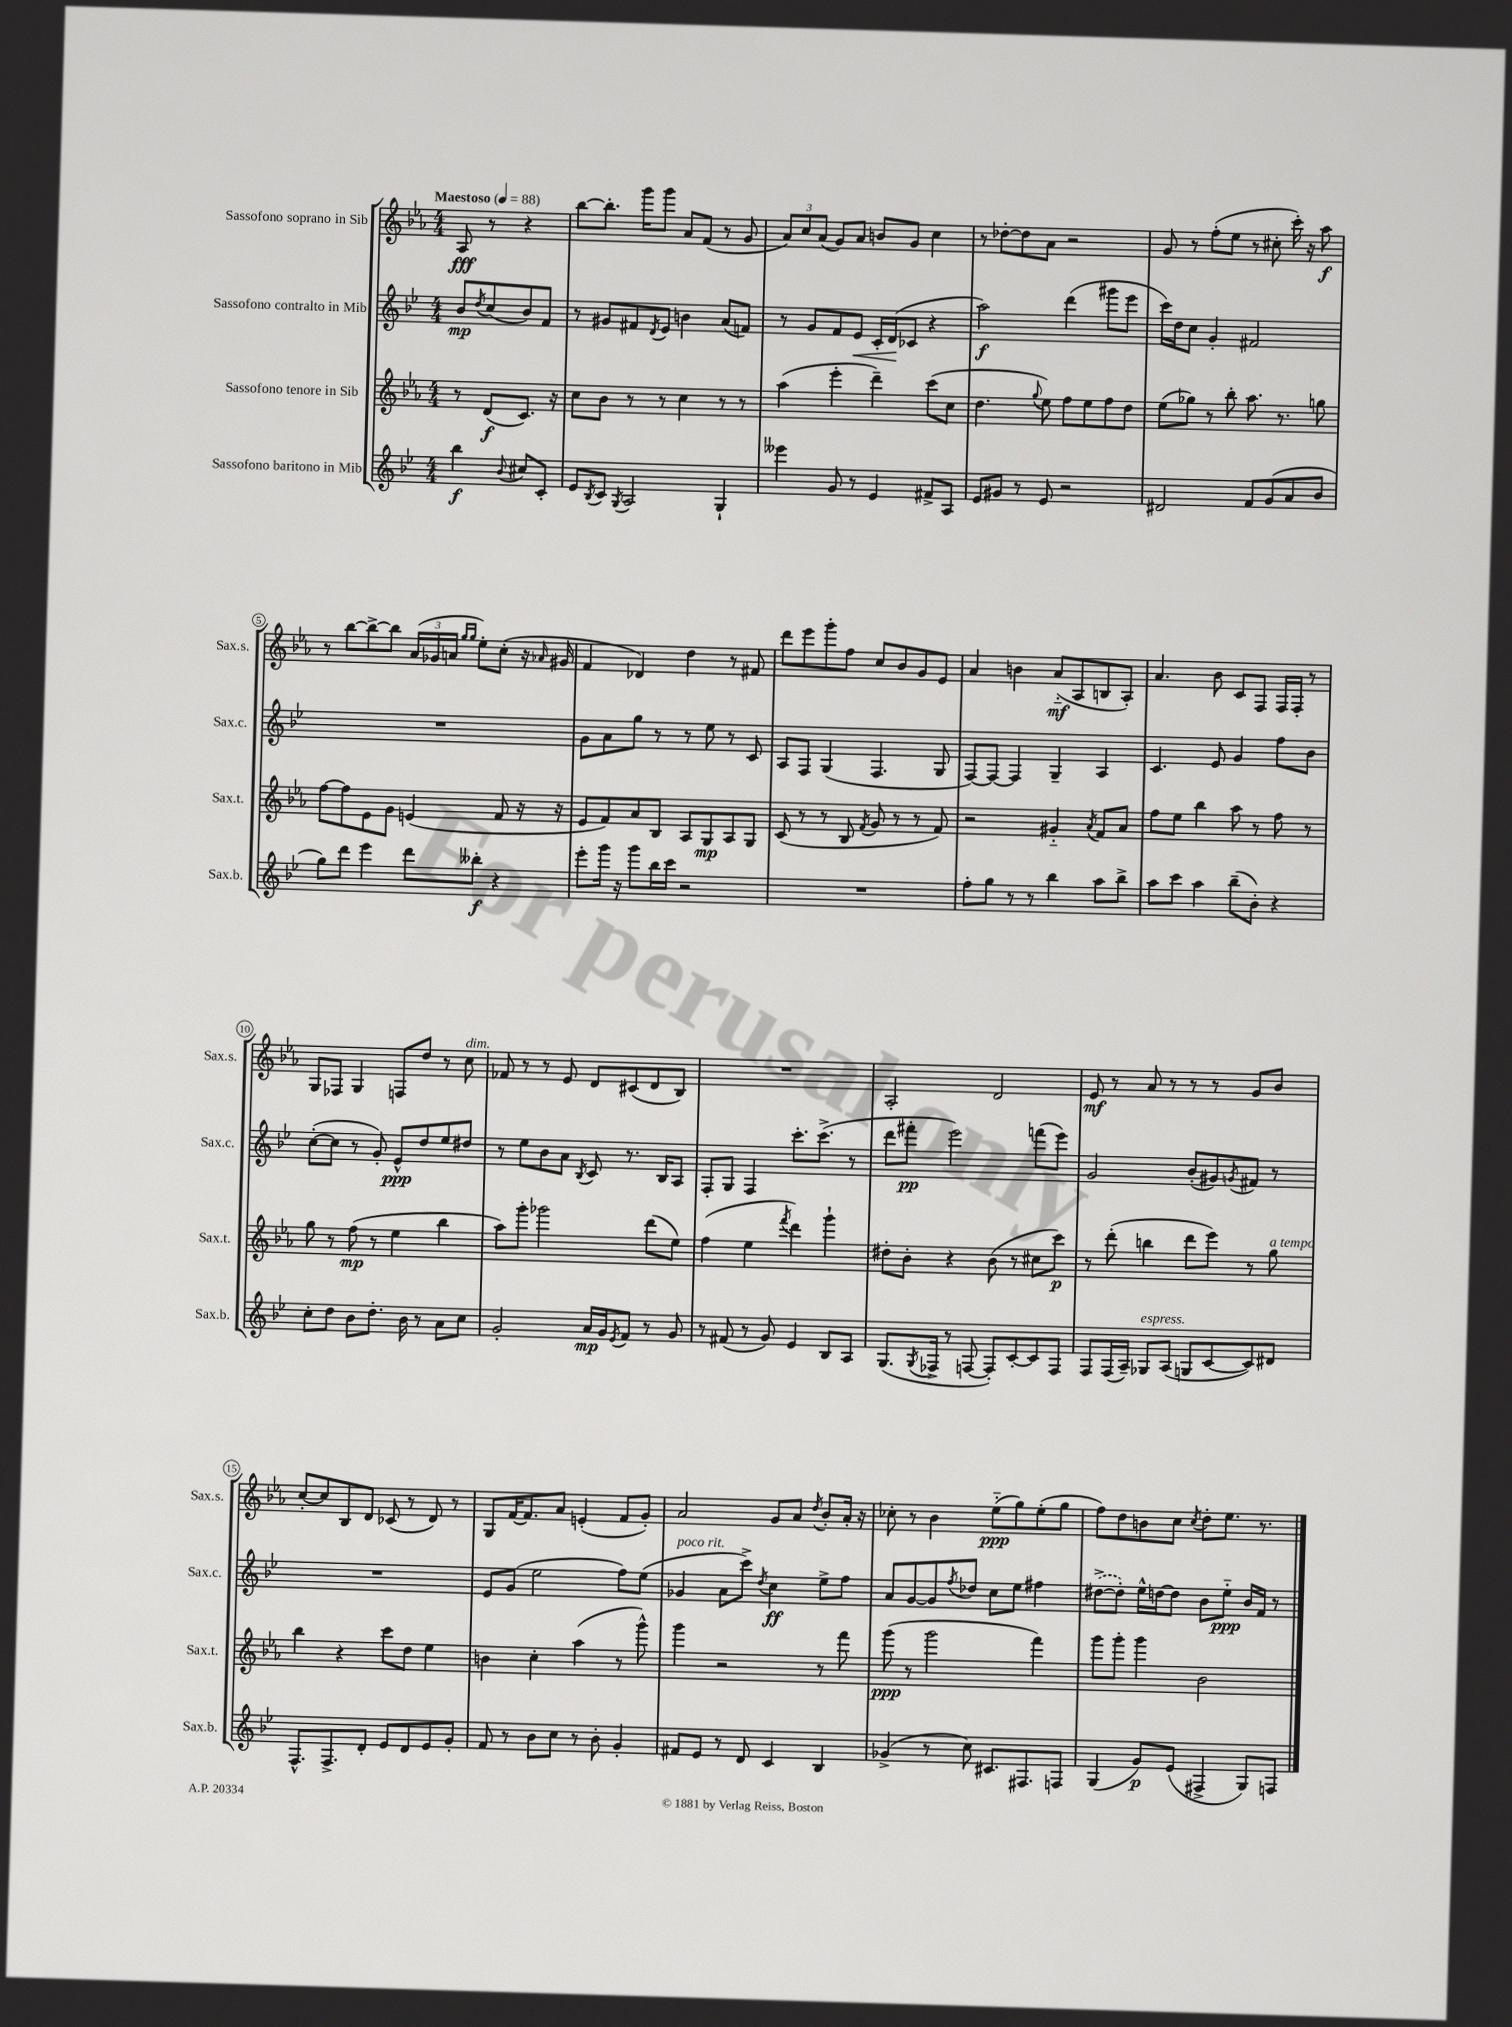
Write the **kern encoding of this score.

**kern	**kern	**kern	**kern
*staff4	*staff3	*staff2	*staff1
*clefG2	*clefG2	*clefG2	*clefG2
*k[b-e-]	*k[b-e-a-]	*k[b-e-]	*k[b-e-a-]
*M4/4	*M4/4	*M4/4	*M4/4
*MM88	*MM88	*MM88	*MM88
4bb-\	8r	8b-/L	8A-/
.	.	8qdd/	.
.	(8d/L	(8cc/	8r
8qqb-/	.	.	.
8cc#/L	8.c/J)	8b-/)	4r
8c'/J	.	8f/J	.
.	16r	.	.
=	=	=	=
8e-/L	8cc\L	8r	[8bb-\L
8qB-/	.	.	.
8c/J	8b-\J	8g#/L	8.bb-'\]J
8qG/	.	.	.
2A/	8r	8f#/	.
.	.	.	16ggg\LK
.	.	8qd/	.
.	8r	8e-/J	8ggg\J
.	4cc\	4b\	8a-/L
.	.	.	(8f/J
4G`/	8r	(8a/L	8r
.	8r	8f/J)	8g/
=	=	=	=
4eee--\	(4aa-\	8r	12a-/L)
.	.	.	12cc/
.	.	8g/L	.
.	.	.	(12a-/J
8g/	4eee-'\	8f/	8g/L)
8r	.	8e-/J	8a-/J
4e-/	4ddd~\)	16c'/LL	8b/L
.	.	(16d/J	.
.	.	8c-/J	8g/J
8f#^/L	(8ccc\L	4r	4cc\
8A/J	8cc\J	.	.
=	=	=	=
8e-/L	4.dd\	2aa\)	8r
8g#/J	.	.	[8dd-'\L
8r	.	.	8dd-\]
.	8qqgg/	.	.
8e-/	8ee-\)	.	8a-\J
2r	8ff\L	(4ddd\	2r
.	8ee-\	.	.
.	8ff\	8ggg#\L	.
.	8dd\J	8eee-\J	.
=	=	=	=
2d#/	(8ee-\L	16ccc\LL)	8g/
.	.	16dd\J	.
.	8gg-\J)	8cc\J	8r
.	8r	4g'/	(8ff'\L
.	8bb-'\	.	8ee-\J
8f/L	8.aa-\	2f#/	8r
(8g/	.	.	8cc#'\
.	8.r	.	.
8a/	.	.	16ccc'\)
.	.	.	16r
8b-/J	8gg\	.	8aa-\
=	=	=	=
8gg\L)	[8ff\L	1r	8r
8ddd\J	8ff\]	.	[8bb-\L
4eee-\	8e-\	.	8bb-^\_
.	8g\J	.	8bb-\]J
8ddd\L	(4e/	.	(24a-/LL
.	.	.	24g-/
.	.	.	24a/JJ
.	.	.	16qqgg/LL
.	.	.	16qqgg/JJ
8bb--'\J	.	.	8ee-'\L)
4r	8f/	.	(8cc'\J
.	16r	.	16r
.	.	.	16qqa-/
.	16r	.	16g#/
=	=	=	=
8eee-'\L	8e-/L	8g\L	4f/
16ggg\Jk	8f/)	8a\	.
16r	.	.	.
8ggg\L	8a-/	8gg\J	4d-/)
16bb-\L	8B-/J	8r	.
16ccc\JJ	.	.	.
2r	8A-/L	8r	4dd\
.	8G/	8ee-\	.
.	8A-/	8r	8r
.	8G/J	8c/	8f#/
=	=	=	=
1r	(8c/	8A/L	8ddd\L
.	8r	8F/J	8eee-\
.	8r	(4G/	8ggg'\
.	8B-/	.	8ff\J
.	8qf/	.	.
.	8g/	4.F/	8cc/L
.	8r	.	8b-/
.	8r	.	8g/
.	8f/)	8G/	8e-/J
=	=	=	=
8ff'\L	2r	[8F/L)	4a-/
8gg\J	.	8F/_J	.
8r	.	4F/]	4b\
8r	.	.	.
4bb-\	4g#'~/	4G~/	(8a-'~/L
.	.	.	8A-/
.	8qa-/	.	.
8aa\L	8f/L	4A/	8B/
8bb-^\J	8a-/J	.	8A-'/J)
=	=	=	=
8aa\L	8ff\L	4.c/	4.a-/
8ccc\J	8ee-\J	.	.
4aa\	4bb-\	.	.
.	.	8e-/	8b-\
(8bb-~\L	8aa-\	4g/	8c/L
8b-'\J)	8r	.	8F/J
4r	8ff\	8ff\L	16F/LL
.	.	.	16F'/JJ
.	8r	8b-\J	8r
=	=	=	=
8cc'\L	8gg\	([8cc'\L	8G/L
8dd\J	8r	8cc\]J	8F-/J
8b-\L	(8ff\	8r	4G/
8.dd'\J	8r	8g'/)	.
.	4ee-\	8e-^^/L	8F/L
16b-\	.	.	.
8r	.	8dd/	8dd/J
8a\L	4bb-\	8ee-/	8r
8cc\J	.	8dd#/J	8cc\
=	=	=	=
2g'/	8aa-\L)	8r	8f-/
.	8ggg'\J	8ee-\L	8r
.	2ggg-\	8b-\	8r
.	.	8a\J	8e-/
.	.	8qB-/	.
16a/LL	.	8c/	8d/L
16g/J	.	.	.
8qe-/	.	.	.
8f/J	.	8.r	(8c#/
8r	(8ddd\L	.	8d/
.	.	16B-/LK	.
8g/	8ee-\J)	8A/J	8B-/J)
=	=	=	=
8r	(4ff\	8F'/L	1r
(8f#/	.	8G/J	.
8r	4ee-\	4F/	.
8g/)	.	.	.
.	8qfff/	.	.
4e-/	4ddd\)	8.ccc'\L	.
.	.	(8.ccc^\J	.
8B-/L	4ggg`\	.	.
8A/J	.	8r	.
=	=	=	=
(8.G/L	8dd#'\L	8ddd\L	2A-'/
.	8b-'\J	8fff#'\J	.
8qG/	.	.	.
16F-^/Jk	.	.	.
8r	4r	2eee-\)	.
[8F/	.	.	.
8F'/]L)	(8b-\	.	2d/
[8c'/	8r	.	.
8c/]	8cc#\L	(8fff\L	.
8F/J	8ccc\J)	8eee-\J)	.
=	=	=	=
8F/L	8r	2g/	8e-/
(16F/L	(8ddd'\	.	8r
16A~/JJ)	.	.	.
8G-/L	4bb\	.	8a-/
(8A/J	.	.	8r
8G/L	8ddd\L	(8b-'/L	8r
[8c/	8eee-\J)	8g#/)	8r
.	.	8qg/	.
8c/])	8r	8f#/J	8g/L
8d#/J	8gg\	8r	8b-/J
=	=	=	=
8.F^^/L	4bb-\	1r	[8cc'/L
.	.	.	8cc/]
8.F^/	.	.	.
.	4r	.	8B-/
8d'/J	.	.	8d/J
8e-/L	8ccc\L	.	(8c-/
8d/	8dd\J	.	8r
8e-/	4ee-\	.	8d/)
8g'/J	.	.	8r
=	=	=	=
8f/	4b\	8e-/L	8G/L
8r	.	(8g/J	[16f/K
.	.	.	8.f/]
8b-\L	4cc'\	2ee-\	.
8cc\J	.	.	8a-/J
8r	(4aa-\	.	(4e'/
8b-'\	.	.	.
4g'/	8r	8ff\L)	8f/L
.	8ggg^^\)	(8ee-\J	8g'/J)
=	=	=	=
8f#/L	4ggg\	4g-/	2a-/
8e-/J	.	.	.
8r	2r	8a\L	.
8d/	.	8ccc^\J)	.
.	.	8qdd/	.
4c/	.	4cc\	8g/L
.	.	.	8a-/J
.	.	.	8qdd/
4B-/	8r	8ee-^\L	8b-'/L
.	8fff\	8ff\J	16a-'/Jk
.	.	.	16r
=	=	=	=
(4g-^/	(8ggg\	8a/L	8cc-'\
.	8r	[8g/	8r
8r	2ggg\	8g/]	4b-\
.	.	8qff/	.
8cc\)	.	8dd-/J	.
8.c#/L	.	8cc\L	(8ee-'~\L
.	.	8ee-\J	8gg\)
8.F#/	.	.	.
.	4fff\)	4ff#\	(8ee-'\
8F/J	.	.	8gg\J
=	=	=	=
(4G/	8ggg\L	([8dd#^\L	8ff\L)
.	8ggg'\J	8dd#'\]J)	8dd\
8g/L)	4ggg\	16ee-^^\LL	8b\
.	.	[16dd\J	.
(8e-/J	.	8dd\]J	8cc\J
.	.	.	8qcc/
4F#^/	2b-\	8b-\L	8dd'\L
.	.	8ee-'~\J	8.ee-\J
8G/L)	.	16b-/LL	.
.	.	16f/JJ	8.r
8F/J	.	8r	.
==	==	==	==
*-	*-	*-	*-
